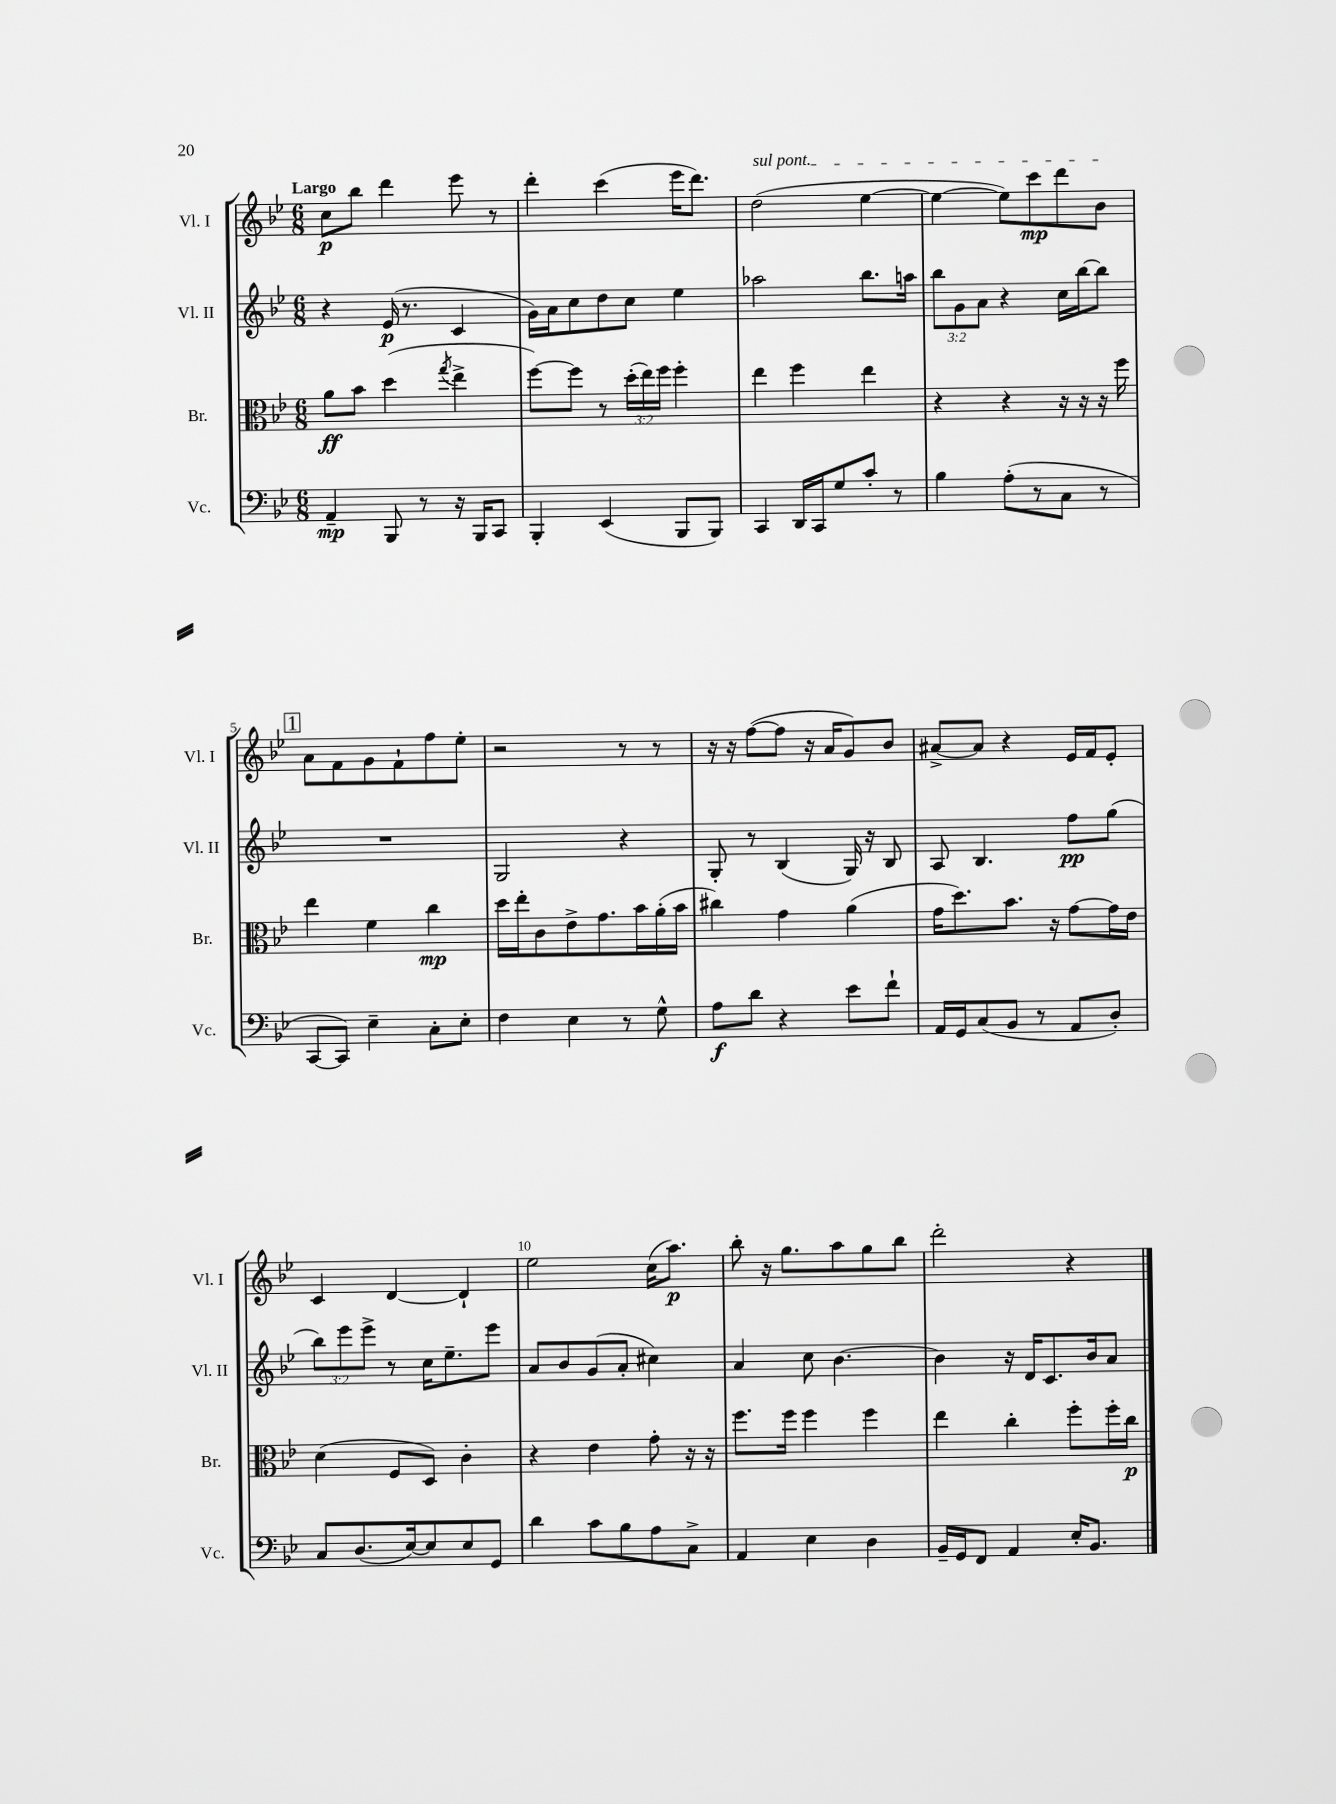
<<
\new StaffGroup <<
\new Staff = "s0" \with { instrumentName = "Vl. I" shortInstrumentName = "Vl. I" } {
    \clef treble \key bes \major \numericTimeSignature \time 6/8 \tempo "Largo"
    \autoBeamOff c''8[\p bes''8] d'''4 ees'''8 r8 |
    d'''4-. c'''4( ees'''16[ d'''8.]) |
    \once \override TextSpanner.bound-details.left.text = \markup { \italic "sul pont." } d''2\startTextSpan( ees''4~ |
    ees''4~ ees''8[) c'''8\mp d'''8 bes'8]\stopTextSpan |
    \mark \markup { \box "1" } a'8[ f'8 g'8 f'8-! f''8 ees''8]-. |
    r2 r8 r8 |
    r16 r16 f''8[~( f''8] r16 a'16[ g'8) bes'8] |
    ais'8[~-> ais'8] r4 ees'16[ f'16 ees'8]-. |
    c'4 d'4~ d'4-! |
    ees''2 c''16[( a''8.]\p) |
    bes''8-. r16 g''8.[ a''8 g''8 bes''8] |
    d'''2-. r4 \bar "|." |
}
\new Staff = "s1" \with { instrumentName = "Vl. II" shortInstrumentName = "Vl. II" } {
    \clef treble \key bes \major \numericTimeSignature \time 6/8 \override Staff.TupletNumber.text = #tuplet-number::calc-fraction-text
    \autoBeamOff r4 ees'16\p( r8. c'4 |
    g'16[) a'16 c''8 d''8 c''8] ees''4 |
    aes''2 bes''8.[ a''16] |
    \tuplet 3/2 { bes''8[ g'8 a'8] } r4 c''16[ bes''16~ bes''8] |
    \mark \markup { \box "1" } R2. |
    g2 r4 |
    g8-. r8 bes4( g16) r16 bes8 |
    a8 bes4. f''8[\pp g''8]( |
    \tuplet 3/2 { bes''8[) ees'''8 ees'''8]-> } r8 c''16[ ees''8.-- ees'''8] |
    a'8[ bes'8 g'8( a'8]-. cis''4) |
    a'4 c''8 bes'4.~ |
    bes'4 r16 d'16[ c'8. bes'16 a'8] \bar "|." |
}
\new Staff = "s2" \with { instrumentName = "Br." shortInstrumentName = "Br." } {
    \clef alto \key bes \major \numericTimeSignature \time 6/8 \override Staff.TupletNumber.text = #tuplet-number::calc-fraction-text
    \autoBeamOff a'8[\ff bes'8] d''4( \acciaccatura { g''8 } ees''4-> |
    f''8[~) f''8] r8 \tuplet 3/2 { d''16[-.( ees''16) f''16] } f''4-. |
    ees''4 f''4 ees''4 |
    r4 r4 r16 r16 r16 f''16 |
    \mark \markup { \box "1" } ees''4 f'4 c''4\mp |
    d''16[ ees''16-. c'8 ees'8-> g'8. bes'16 a'16-.( bes'16] |
    cis''4) g'4 a'4( |
    g'16[ d''8.) bes'8.] r16 g'8[~ g'16 ees'16] |
    d'4( f8[ d8]) c'4-. |
    r4 ees'4 g'8-. r16 r16 |
    f''8.[ f''16] f''4 f''4 |
    ees''4 c''4-. f''8[-. f''16-. c''16]\p \bar "|." |
}
\new Staff = "s3" \with { instrumentName = "Vc." shortInstrumentName = "Vc." } {
    \clef bass \key bes \major \numericTimeSignature \time 6/8
    \autoBeamOff a,4--\mp bes,,8 r8 r16 bes,,16[ c,8] |
    bes,,4-. ees,4( bes,,8[ bes,,8]) |
    c,4 d,16[ c,16 g8 c'8]-. r8 |
    bes4 a8[-.( r8 c8] r8 |
    \mark \markup { \box "1" } c,8[~ c,8]) ees4-- c8[-. ees8]-. |
    f4 ees4 r8 g8-^ |
    a8[\f d'8] r4 ees'8[ f'8]-! |
    a,16[ g,16 c8( bes,8] r8 a,8[ d8]-.) |
    c8[ d8.( ees16~) ees8 ees8 g,8] |
    d'4 c'8[ bes8 a8 c8]-> |
    a,4 ees4 d4 |
    bes,16[-- g,16 f,8] a,4 ees16[-. bes,8.] \bar "|." |
}
>>
>>
\layout { \context { \Score \override BarNumber.break-visibility = ##(#f #t #t) barNumberVisibility = #(every-nth-bar-number-visible 5) } }
